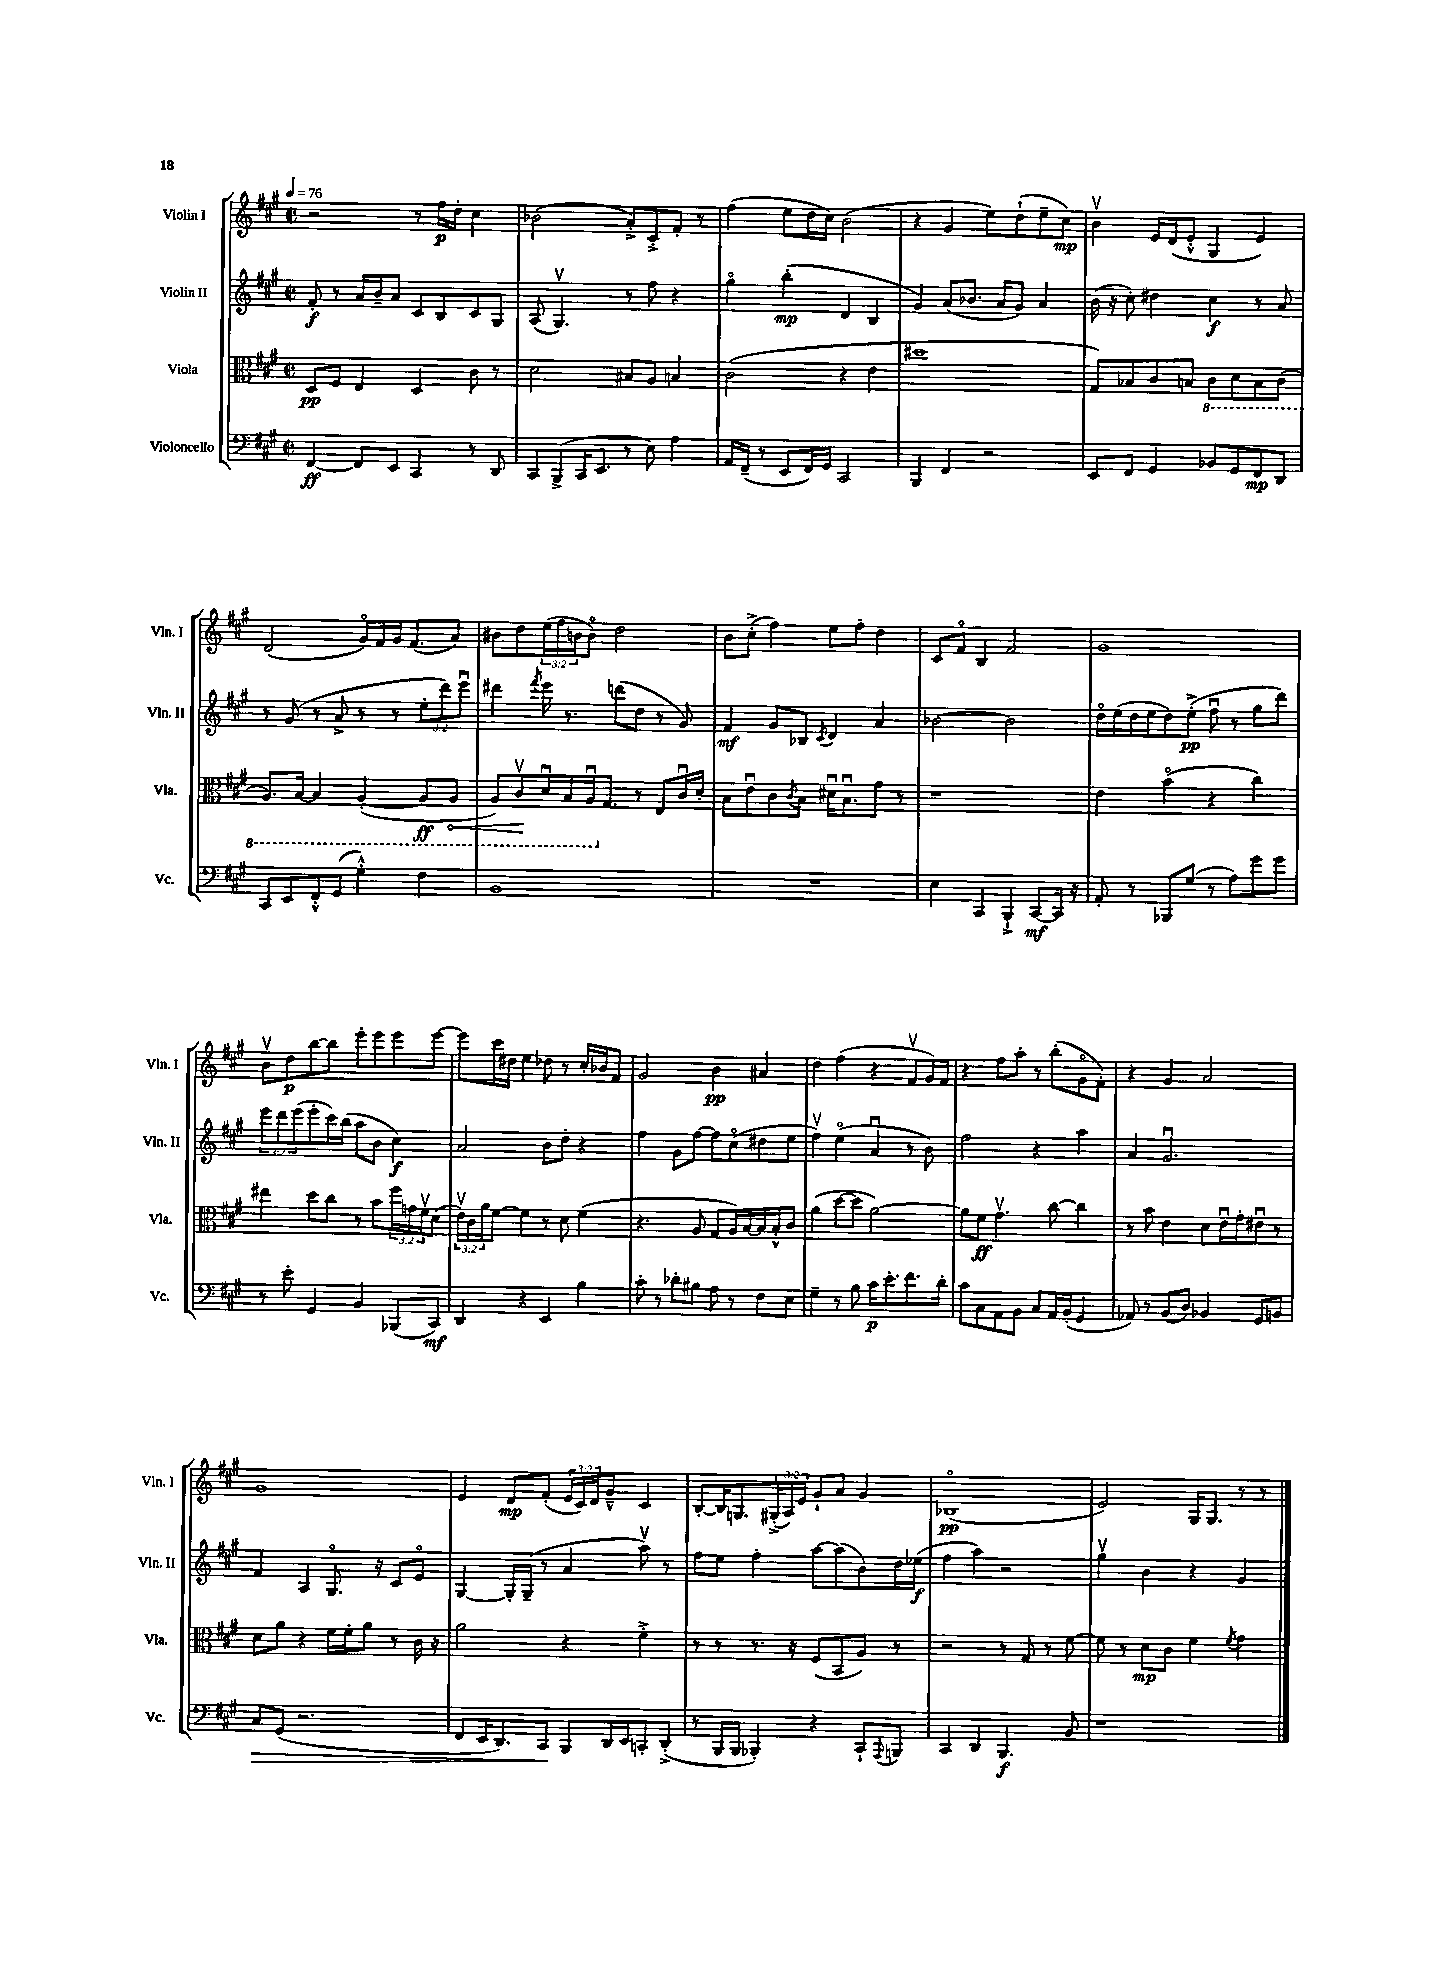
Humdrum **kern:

**kern	**kern	**kern	**kern
*staff4	*staff3	*staff2	*staff1
*clefF4	*clefC3	*clefG2	*clefG2
*k[f#c#g#]	*k[f#c#g#]	*k[f#c#g#]	*k[f#c#g#]
*M2/2	*M2/2	*M2/2	*M2/2
*met(c|)	*met(c|)	*met(c|)	*met(c|)
*MM76	*MM76	*MM76	*MM76
[4FF#	8D	8f#'	2r
.	8F#	8r	.
8FF#]	4E	16a	.
.	.	16b~	.
8EE	.	8a	.
4CC#	4D	8c#	8r
.	.	8B	16ff#
.	.	.	16dd'
8r	8c#	8c#	4cc#
8DD	8r	8G#	.
=	=	=	=
8CC#	2d	(8A	(2b-
(8BBB^	.	4.G#v)	.
16CC#	.	.	.
8.EE	.	.	.
8r	8B#	8r	8a'^)
8E)	8A	8ff#	8c#'^
4A	4B	4r	8f#'
.	.	.	8r
=	=	=	=
16AA	(2c#	4gg#o	(4ff#
(16FF#~	.	.	.
8r	.	.	.
8EE	.	(4bb'	8ee
16FF#)	.	.	16dd
16GG#	.	.	16cc#)
2CC#	4r	4d	(2b
.	4e	4B	.
=	=	=	=
4BBB	1dd#	4g#)	4r
4FF#	.	(8a	4g#
.	.	8.b-	.
2r	.	.	8ee)
.	.	16a	.
.	.	8g#)	(8dd`
.	.	4a	8ee~
.	.	.	8cc#)
=	=	=	=
8EE	8G#)	(16b	4bv
.	.	16r	.
8FF#	8B-	8cc#')	.
4GG#	8c#	4dd#	16e
.	.	.	(16d
.	8B	.	8e'^^
8BB-	8C#	4cc#	4G#
8GG#	8D	.	.
8FF#	8BB	8r	4e)
8DD	(8C#	8a	.
=	=	=	=
8CC#	8.AA)	8r	(2d
8EE	.	(8g#	.
.	[16BB	.	.
8FF#'^^	4BB]	8r	.
(8GG#	.	8a^	.
4G#'^^)	([4AA'	8r	16g#o)
.	.	.	16f#
.	.	8r	16g#
.	.	.	(8.f#
4F#	8AA]	12ee'	.
.	.	12ddd)	.
.	8AA	.	8a)
.	.	12eeeu	.
=	=	=	=
1BB	8AA)	4ddd#	8b#
.	8C#v	.	8dd
.	.	8qfff#	.
.	16Du	16eee	(24ee
.	.	.	24ff#
.	16BB	8.r	.
.	.	.	24b
.	16AAu	.	8bo)
.	8.G#	.	.
.	.	(8ddd	2dd
.	8r	8dd	.
.	8E	8r	.
.	16c#u	8g#)	.
.	16d'	.	.
=	=	=	=
1r	8B	4f#	8b
.	8eu	.	(8cc#'^
.	8c#	8g#	4ff#)
.	8qc#	.	.
.	8B	8B-	.
.	.	8qc#	.
.	16d#u	4d	8ee
.	8.Bu	.	.
.	.	.	8ff#'
.	8g#	4a	4dd
.	8r	.	.
=	=	=	=
4E	1r	[2b-	8c#
.	.	.	8f#o
4CC#	.	.	4B
4BBB`^	.	2b-]	2f#
[8CC#	.	.	.
16CC#]	.	.	.
16r	.	.	.
=	=	=	=
8AA'	4e	16ddo	1g#
.	.	(16ee	.
8r	.	16dd	.
.	.	16ee	.
8BBB-	(4bo	8dd)	.
(8G#	.	(8ee'^	.
8r	4r	8ff#u	.
8A)	.	8r	.
8g#	4cc#)	8gg#	.
8g#	.	8ddd)	.
=	=	=	=
8r	4ee#	12eee	8bv
.	.	12ddd	.
8e'	.	.	8dd
.	.	(12eee	.
4GG#	8dd	8eee'	[8bb
.	8cc#	16ccc#)	8bb]
.	.	(16bb	.
4BB	8r	8aa	8eee'
.	8b	8b	8eee
(8BBB-	24ff#	4cc#)	8eee
.	24g	.	.
.	24f#v	.	.
8CC#)	(8d	.	[8eee
=	=	=	=
4DD	24ev)	2a	8eee]
.	24c#	.	.
.	24a	.	.
.	[8f#	.	16ccc#
.	.	.	16dd#
4r	4f#]	.	4ee
4EE	8r	8b	8dd-
.	8d	8dd'	8r
4B	(4f#	4r	16cc#'
.	.	.	16b-
.	.	.	8f#
=	=	=	=
8c#'	4.r	4ff#	2g#
8r	.	.	.
8d-'	.	8g#	.
8B#	8A	[8ff#	.
8A	8G#	8ff#]	4b
8r	16A)	(8cc#o	.
.	[16B	.	.
8F#	16B]	8dd#	4a#
.	16B'^^	.	.
8E	8c#	8ee	.
=	=	=	=
4G#~	(4a	4ff#v)	4dd
8r	[8dd	(4eeo	(4ff#
8B	8dd]	.	.
16c#	[2a)	4au	4r
8.e'	.	.	.
8.f#	.	8r	8f#v
.	.	8b)	16g#)
16d'	.	.	16f#
=	=	=	=
8c#	8a]	2ff#	4r
8C#	8f#	.	.
8AA	4.g#v	.	8ff#
8BB	.	.	8aa'
8C#	.	4r	8r
16AA	[8cc#	.	(8bb'
(16BB'	.	.	.
4GG#	4cc#]	4aa	8g#o
.	.	.	8f#')
=	=	=	=
8AA-)	8r	4a	4r
8r	8b	.	.
(8BB	4e	2.g#u	4g#
8D)	.	.	.
4BB-	8d	.	2a
.	16eu	.	.
.	16g#'	.	.
8GG#	8e#u	.	.
8BB	8r	.	.
=	=	=	=
8C#	8d	4f#	1g#
(8GG#	8a	.	.
2.r	4r	4A	.
.	16f#	8.G#o	.
.	16f#'	.	.
.	8a	.	.
.	.	16r	.
.	8r	8c#	.
.	16c#	8eo	.
.	16r	.	.
=	=	=	=
8FF#	2a	[4G#	4e
16EE	.	.	.
8.DD)	.	.	.
.	.	16G#']	8d
.	.	(16G#~	.
8CC#	.	8r	(8f#'
8BBB	4r	4a	24e
.	.	.	24c#)
.	.	.	24d
16DD	.	.	8g#~^^
16EE	.	.	.
8CC'	4f#'^	8aav)	4c#
(8DD'^	.	8r	.
=	=	=	=
8r	8r	8ff#	[8B'
16BBB	8r	8ee	16B]
16BBB	.	.	8.G
4BBB-')	8.r	4ff#'	.
.	.	.	(24G#'^
.	.	.	24A)
.	16r	.	.
.	.	.	24e
4r	(8F#	[8aa	8g#`
.	8BB	(8aa]	8a
8CC#`	8A)	8b)	4g#
8qqAAA	.	.	.
8BBB	8r	16dd	.
.	.	(16ee-	.
=	=	=	=
4CC#	2r	4ff#	(1B-o
4DD	.	4aa)	.
4.BBB	8r	2r	.
.	8G#	.	.
.	8r	.	.
8BB	[8f#	.	.
=	=	=	=
1r	8f#]	4gg#v	2e)
.	8r	.	.
.	8d	4b	.
.	8c#	.	.
.	4f#	4r	16G#
.	.	.	8.G#
.	8qf#	.	.
.	4g#	4g#	8r
.	.	.	8r
==	==	==	==
*-	*-	*-	*-
